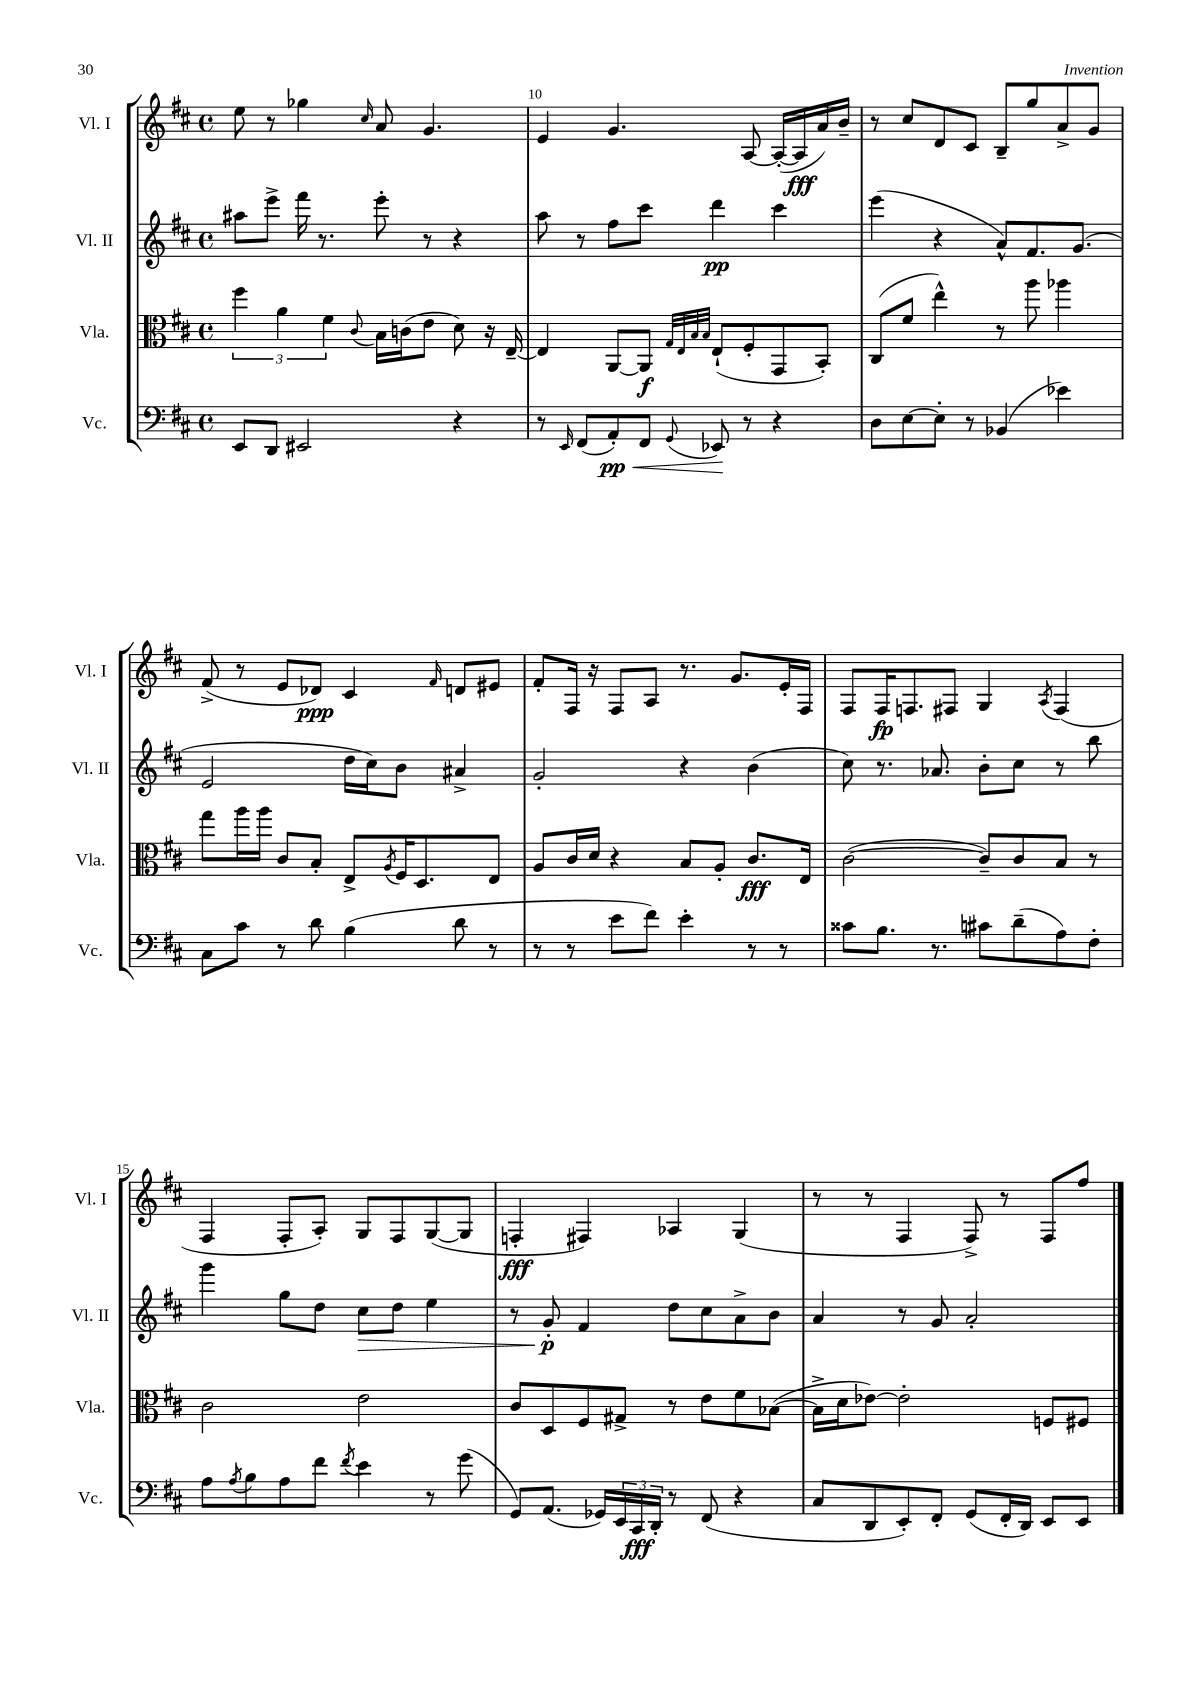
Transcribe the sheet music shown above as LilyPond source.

<<
\new StaffGroup <<
\new Staff = "s0" \with { instrumentName = "Vl. I" shortInstrumentName = "Vl. I" } {
    \clef treble \key d \major \defaultTimeSignature \time 4/4
    e''8 r8 ges''4 \grace { cis''16 } a'8 g'4. |
    e'4 g'4. a8~ a16~-.( a16\fff a'16) b'16-- |
    r8 cis''8 d'8 cis'8 b8-- g''8 a'8-> g'8 |
    fis'8->( r8 e'8 des'8\ppp) cis'4 \grace { fis'16 } d'8 eis'8 |
    fis'8-. fis16 r16 fis8 a8 r8. g'8. e'16-. fis16 |
    fis8 fis16\fp f8. fis8 g4 \acciaccatura { a8 } fis4( |
    fis4 fis8-. a8-.) g8 fis8 g8~( g8 |
    f4-.\fff fis4) aes4 g4( |
    r8 r8 fis4 fis8->) r8 fis8 fis''8 \bar "|." |
}
\new Staff = "s1" \with { instrumentName = "Vl. II" shortInstrumentName = "Vl. II" } {
    \clef treble \key d \major \defaultTimeSignature \time 4/4
    ais''8 e'''8-> fis'''16 r8. e'''8-. r8 r4 |
    a''8 r8 fis''8 cis'''8 d'''4\pp cis'''4 |
    e'''4( r4 a'8-^) fis'8. g'8.( |
    e'2 d''16 cis''16) b'8 ais'4-> |
    g'2-. r4 b'4( |
    cis''8) r8. aes'8. b'8-. cis''8 r8 b''8 |
    g'''4 g''8 d''8 cis''8\> d''8 e''4 |
    r8 g'8-.\p\! fis'4 d''8 cis''8 a'8-> b'8 |
    a'4 r8 g'8 a'2-. \bar "|." |
}
\new Staff = "s2" \with { instrumentName = "Vla." shortInstrumentName = "Vla." } {
    \clef alto \key d \major \defaultTimeSignature \time 4/4
    \tuplet 3/2 { fis''4 a'4 fis'4 } \appoggiatura { cis'8 } b16 c'16( e'8 d'8) r16 e16~-- |
    e4 a,8~ a,8\f \grace { g32 e32 b32 b32 } e8-!( fis8-. g,8 b,8-.) |
    cis8( fis'8 e''4-^) r8 a''8 aes''4 |
    g''8 a''16 a''16 cis'8 b8-. e8-> \acciaccatura { a8 } fis16 d8. e8 |
    a8 cis'16 d'16 r4 b8 a8-. cis'8.\fff e16 |
    cis'2~( cis'8--) cis'8 b8 r8 |
    cis'2 e'2 |
    cis'8 d8 fis8 gis8-> r8 e'8 fis'8 bes8~( |
    bes16-> d'16 ees'8~) ees'2-. f8 fis8 \bar "|." |
}
\new Staff = "s3" \with { instrumentName = "Vc." shortInstrumentName = "Vc." } {
    \clef bass \key d \major \defaultTimeSignature \time 4/4
    e,8 d,8 eis,2 r4 |
    r8 \grace { e,16 } fis,8( a,8-.\pp\<) fis,8 \appoggiatura { g,8 } ees,8\! r8 r4 |
    d8 e8~ e8-. r8 bes,4( ees'4) |
    cis8 cis'8 r8 d'8 b4( d'8 r8 |
    r8 r8 e'8 fis'8) e'4-. r8 r8 |
    cisis'8 b8. r8. cis'8 d'8--( a8) fis8-. |
    a8 \acciaccatura { a8 } b8 a8 fis'8 \acciaccatura { fis'8 } e'4 r8 g'8( |
    g,8) a,8.( ges,16) \tuplet 3/2 { e,16 cis,16\fff d,16-. } r8 fis,8( r4 |
    cis8 d,8 e,8-.) fis,8-. g,8( fis,16-. d,16) e,8 e,8 \bar "|." |
}
>>
>>
\layout { \context { \Score currentBarNumber = #9 \override BarNumber.break-visibility = ##(#f #t #t) barNumberVisibility = #(every-nth-bar-number-visible 5) } }
